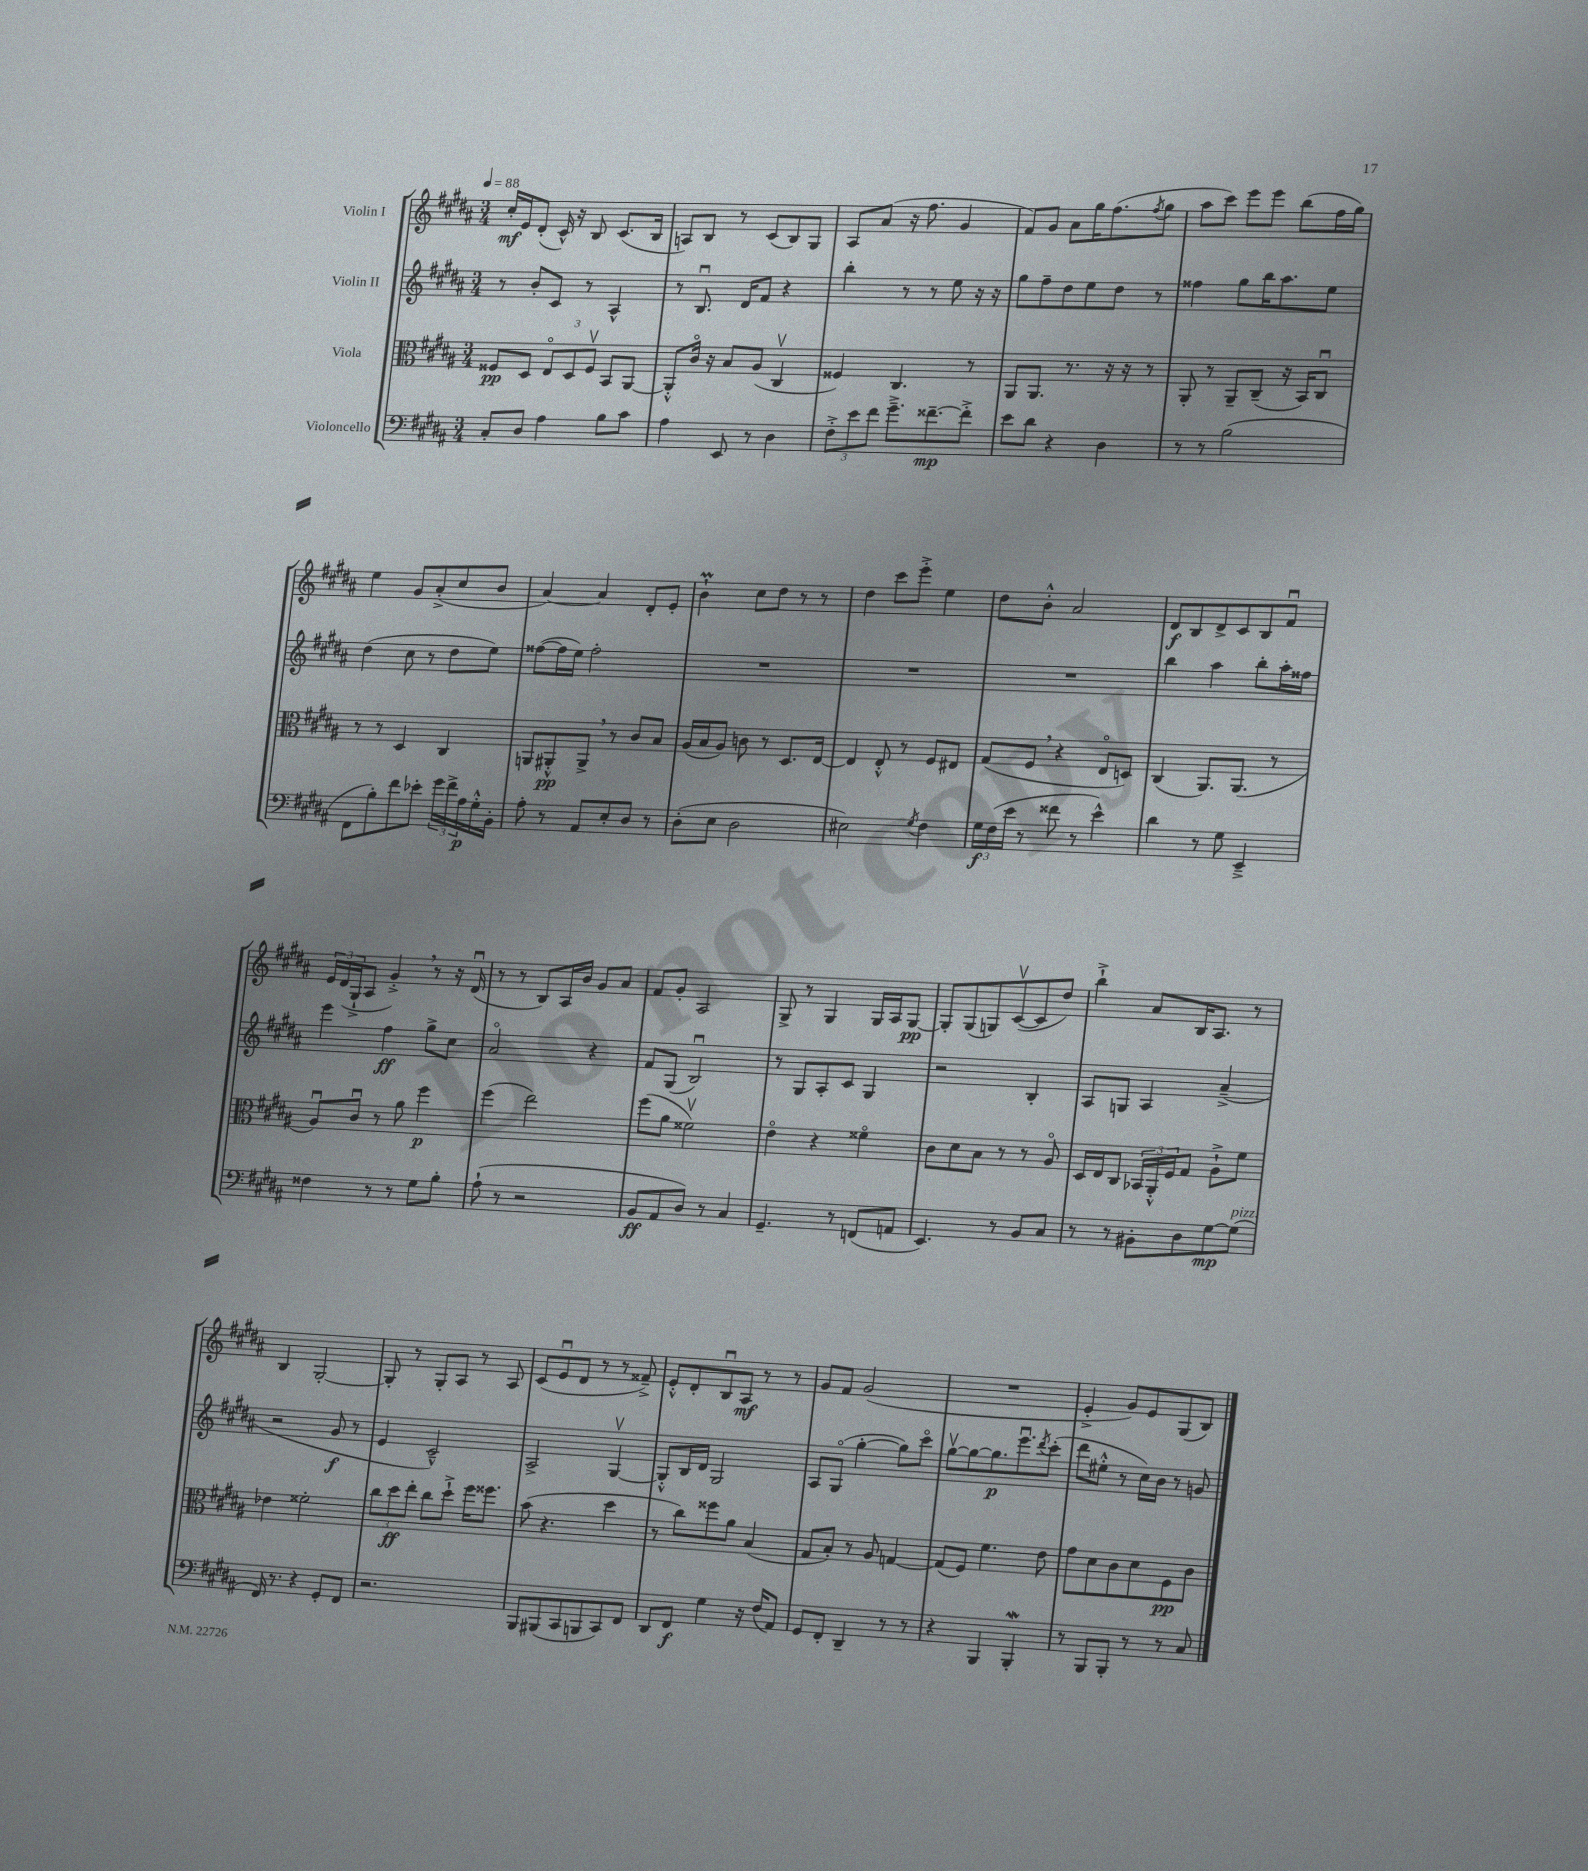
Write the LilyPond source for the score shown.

<<
\new StaffGroup <<
\new Staff = "s0" \with { instrumentName = "Violin I" } {
    \clef treble \key b \major \numericTimeSignature \time 3/4 \tempo 4 = 88
    cis''16-.\mf e'16 dis'8-.( cis'16-^) r16 b8 cis'8.( b16 |
    a8) b8 r8 cis'8( b8) gis8 |
    ais8 ais'8( r16 fis''8. gis'4 |
    fis'8) gis'8 ais'8 gis''16 fis''8.( \acciaccatura { fis''8 } gis''8 |
    ais''8 cis'''8) e'''8 e'''8 b''8( fis''16 gis''16) |
    e''4 gis'8 ais'8-.->( cis''8 b'8 |
    ais'4~) ais'4 dis'8-. e'8-. |
    b'4-!\prall cis''8 dis''8 r8 r8 |
    dis''4 cis'''8 e'''8-.-> e''4 |
    dis''8 b'8-.-^ ais'2 |
    dis'8\f b8 dis'8-> cis'8 b8 fis'8\downbow |
    \tuplet 3/2 { e'16 dis'16( gis16-!-> } ais8 gis'4-.->) \breathe r8 r16 dis'16\downbow( |
    r8 r8 b8) ais16 b'16 gis'8 ais'8 |
    fis'8 gis'8-. ais2 |
    gis8-> r8 gis4 gis16 ais16 gis8~\pp |
    gis8-. gis8( g8) cis'8~\upbow( cis'8 dis''8) |
    b''4-!-> ais'8 b16 ais8. r8 |
    b4 gis2~-. |
    gis8-. r8 gis8-. ais8 r8 ais8 |
    cis'8( e'8\downbow dis'8 r8 r8 fisis'8--->) |
    e'8-.-^ dis'8-. b8\downbow ais8\mf r8 r8 |
    gis'8 fis'8 gis'2( |
    R2. |
    e'4-.-> gis'8) e'8 gis8( b8) \bar "|." |
}
\new Staff = "s1" \with { instrumentName = "Violin II" } {
    \clef treble \key b \major \numericTimeSignature \time 3/4
    r8 b'8-. cis'8 r8 ais4-^ |
    r8 b8.\downbow dis'16 fis'8 r4 |
    b''4-. r8 r8 e''8 r16 r16 |
    gis''8 fis''8-- dis''8 e''8 dis''8 r8 |
    fisis''4 gis''8 b''16 ais''8. e''8 |
    dis''4( cis''8 r8 dis''8 e''8) |
    fisis''8~( fisis''16 e''16) fisis''2-. |
    R2. |
    R2. |
    R2. |
    b''4 ais''4 b''8-. ais''16-. fisis''16 |
    e'''4 fis''4\ff gis''8-> cis''8 |
    ais'2\flageolet r4 |
    fis'8 gis8( b2\downbow) |
    r8 gis8 ais8-. cis'8 gis4 |
    r2 b4-. |
    ais8 g8 ais4 ais'4--->( |
    r2 gis'8\f r8 |
    e'4 cis'2---^) |
    ais2-> gis4~\upbow |
    gis8-.-^ b16 dis'16 gis2 |
    ais8 gis8\flageolet( gis''4~-. gis''8) cis'''8\flageolet |
    gis''8~\upbow gis''8~ gis''8.\p e'''8.\downbow \acciaccatura { dis'''8 } cis'''8-.( |
    dis'''8 eis''8-.-^ r8 cis''16) b'16 r8 g'8 \bar "|." |
}
\new Staff = "s2" \with { instrumentName = "Viola" } {
    \clef alto \key b \major \numericTimeSignature \time 3/4
    fisis8\pp dis8 \tuplet 3/2 { e8\flageolet dis8 fisis8\upbow } b,8 ais,8~ |
    ais,8-.-^ cis'16\flageolet r16 b8 ais8( cis4\upbow |
    fisis4) cis4. r8 |
    ais,8 ais,8. r8. r16 r16 r8 |
    ais,8-. r8 ais,8-- cis8--( r16 b,16) cis8\downbow |
    r8 r8 dis4 cis4 |
    a,8 ais,8-.-^\pp ais,8-> \breathe r8 cis'8 b8 |
    ais16( b16 ais8) c'8 r8 dis8. e16~ |
    e4 e8-.-^ r8 fis8 eis8 |
    gis8( fis8 \breathe r4 e8\flageolet d8) |
    cis4( ais,8.) ais,8.( r8 |
    ais8\downbow) cis'8\downbow r8 ais'8 fis''4\p |
    fis''4( e''2) |
    fis''8( ais'8 fisis'2\upbow) |
    e'4\flageolet r4 fisis'4\flageolet |
    cis'8 dis'8 b8 r8 r8 ais8\flageolet |
    dis16 e16 cis8 \tuplet 3/2 { bes,16 ais,16-.-^ fis16 } gis8 ais8-!-> fis'8 |
    ees'4 fisis'2-. |
    \tuplet 3/2 { cis''8 dis''8\ff e''8-. } cis''8 dis''8-!-> fis''16 fisis''8. |
    b'8( r4. dis''4 |
    r8 cis''8) fisis''8 ais'8 b4( |
    gis8 b8-.) r8 ais8 g4~ |
    g8( fis8) fis'4. e'8 |
    gis'8 dis'8 cis'8 dis'8 fis8\pp cis'8 \bar "|." |
}
\new Staff = "s3" \with { instrumentName = "Violoncello" } {
    \clef bass \key b \major \numericTimeSignature \time 3/4
    cis8-. dis8 ais4 b8 cis'8 |
    ais4 e,8 r8 dis4 |
    \tuplet 3/2 { fis8-.-> e'8 fis'8 } gis'8.---> fisis'8.~--\mp fisis'8-.-> |
    e'8 dis'8 r4 dis4 |
    r8 r8 b2( |
    fis,8 b8-.) fis'8 ees'8-. \tuplet 3/2 { gis'16 fis'16-> ais16\p } gis16-.-^ b,16-. |
    ais8-. r8 ais,8 e8-. dis8 r8 |
    dis8-.( e8 dis2 |
    eis2) \acciaccatura { gis8 } fis4 |
    \tuplet 3/2 { gis16\f fis16( e'16 } r8 fisis'8 r8 e'4-^) |
    dis'4 r8 gis8 e,4---> |
    fisis4 r8 r8 gis8 b8-. |
    ais8-!( r8 r2 |
    b,8\ff ais,8 dis8) r8 cis4 |
    gis,4.-- r8 f,8( a,8 |
    e,4.) r8 b,8 cis8 |
    r8 r8 bis,8-. dis8 gis8~\mp gis8^\markup { \italic "pizz." }( |
    fis,16) r8. r4 gis,8-. fis,8 |
    r2. |
    b,,8 bis,,8( cis,8 b,,8 cis,8) fis,8 |
    dis,8 fis,8\f gis4 r16 fis16( ais,8) |
    gis,8 fis,8-. dis,4-- r8 r8 |
    r4 b,,4 b,,4-.\mordent |
    r8 b,,8 b,,8-. r8 r8 cis8 \bar "|." |
}
>>
>>
\layout { \context { \Score \remove "Bar_number_engraver" } }
